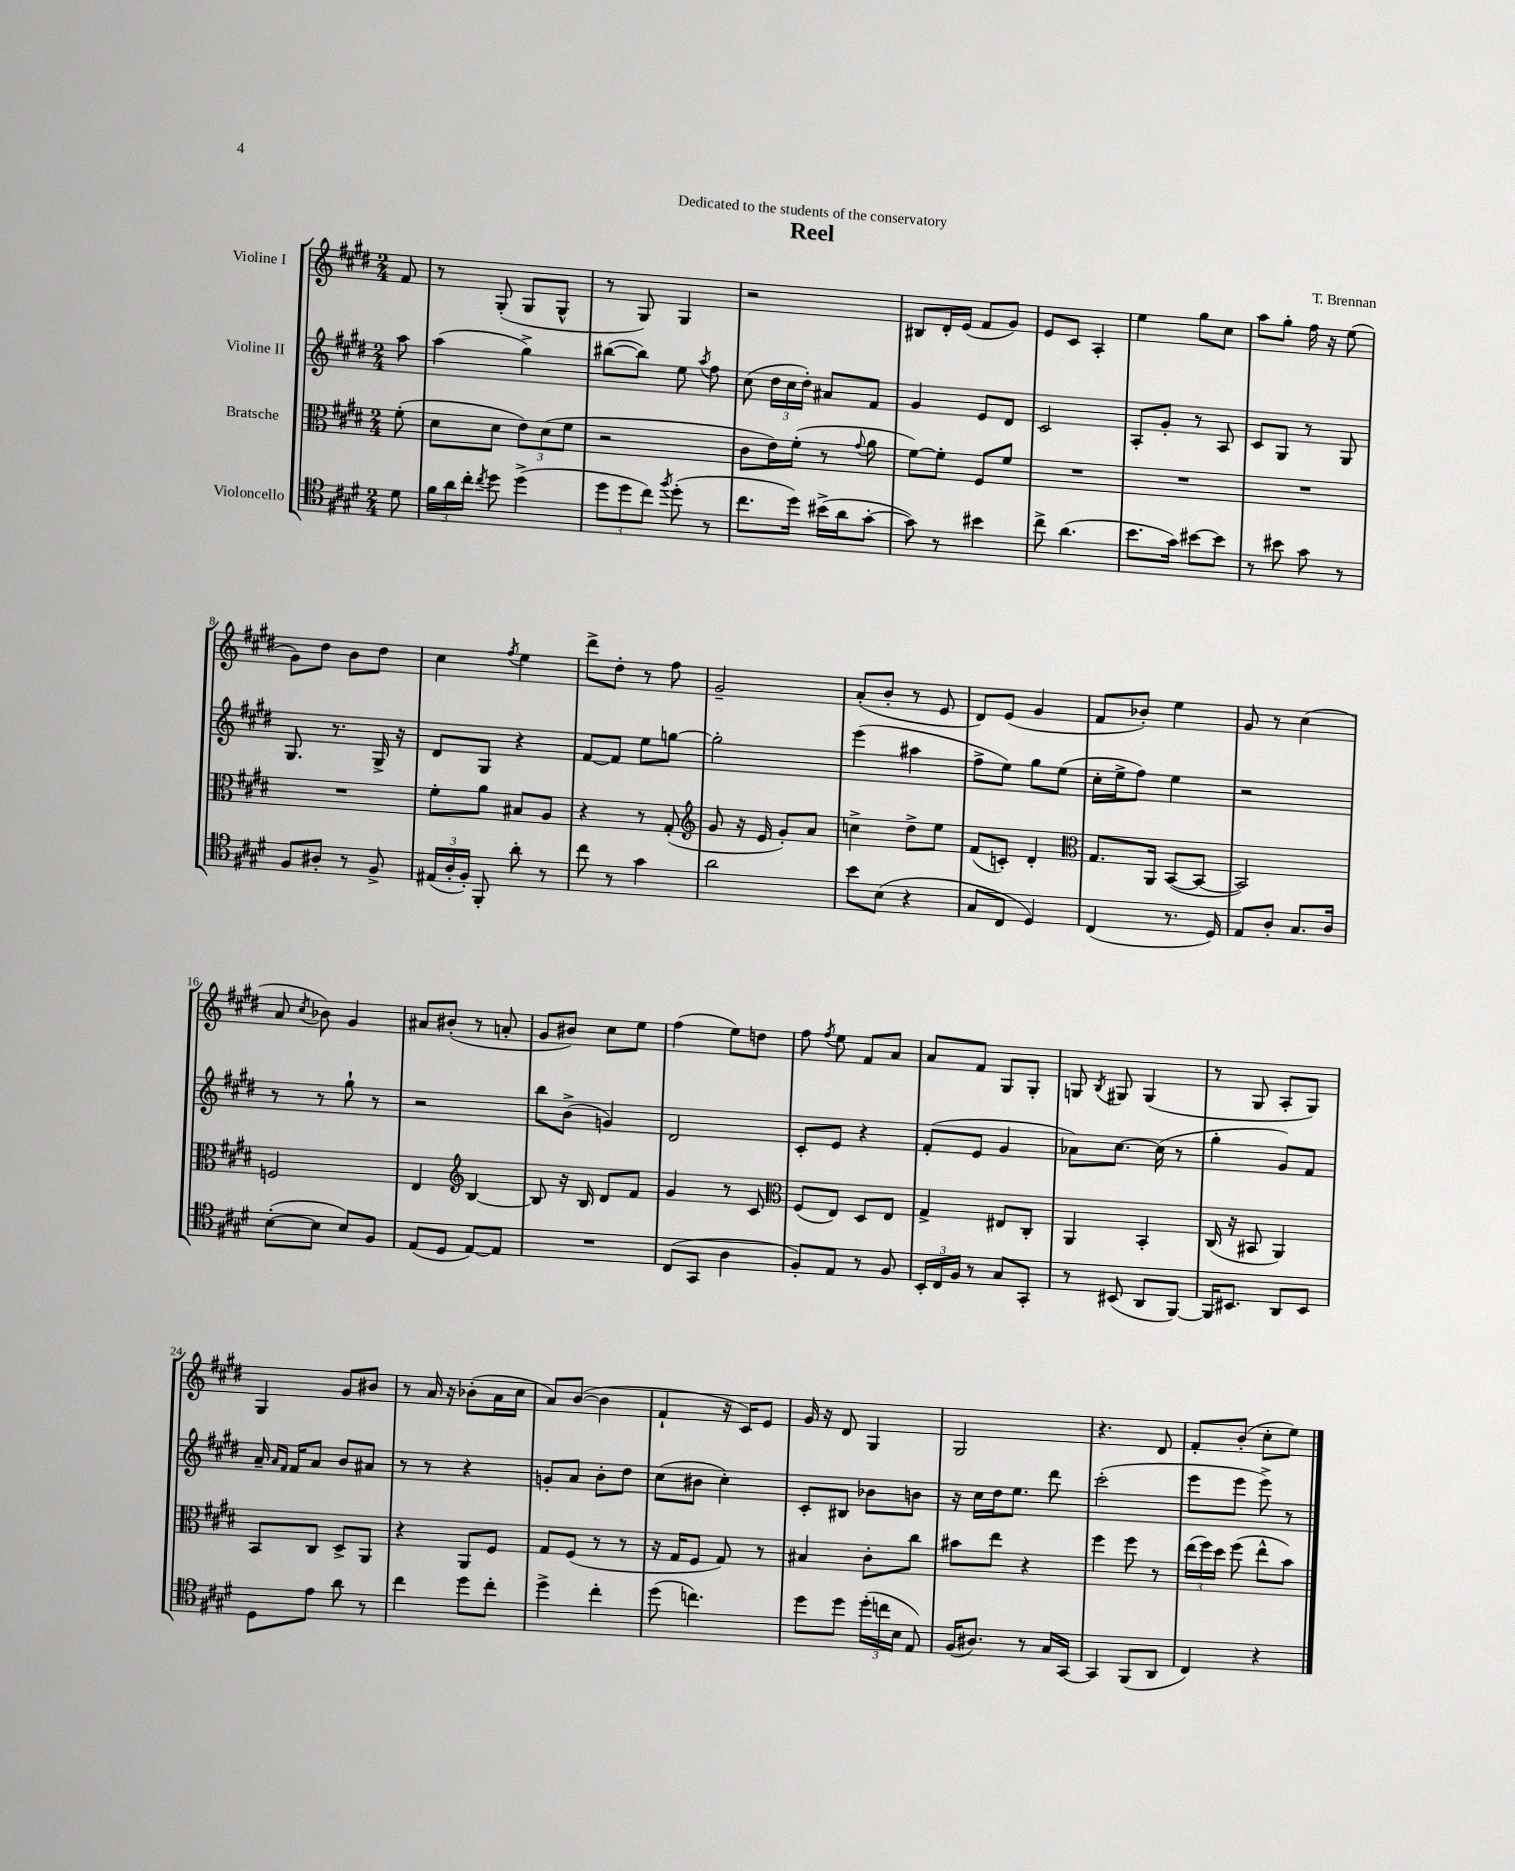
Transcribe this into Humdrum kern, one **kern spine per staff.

**kern	**kern	**kern	**kern
*staff4	*staff3	*staff2	*staff1
*clefC4	*clefC3	*clefG2	*clefG2
*k[f#c#g#d#]	*k[f#c#g#d#]	*k[f#c#g#d#]	*k[f#c#g#d#]
*M2/4	*M2/4	*M2/4	*M2/4
8d#	(8f#'	8aa	8f#
=	=	=	=
24f#	8d#	(4aa	8r
24a	.	.	.
24cc#'	.	.	.
8qcc#	.	.	.
8dd#	8d#	.	(8G#'
(4dd#^	12e)	4gg#^)	8G#
.	(12d#	.	.
.	.	.	8G#^^
.	12f#	.	.
=	=	=	=
12dd#	2r	([8bb#	8r
12dd#	.	.	.
.	.	8bb#])	8G#)
12cc#)	.	.	.
8qff#	.	.	.
(8dd#'	.	8ee	4G#
.	.	8qaa	.
8r	.	8ff#	.
=	=	=	=
8.cc#	8c#	(8cc#	2r
.	16e)	24dd#	.
.	.	24cc#	.
16dd#)	(16f#'	.	.
.	.	24dd#')	.
(16b#^	8r	8a#	.
16a	.	.	.
.	8qqg#	.	.
[8g#'	8a	8f#	.
=	=	=	=
8g#])	[8f#)	4g#	8B#
8r	8f#']	.	16d#'
.	.	.	(16e
4b#	8F#	8e	8f#
.	8f#	8d#	8g#)
=	=	=	=
8cc#^	2r	2c#	8e
(4.a	.	.	8c#
.	.	.	4A'
=	=	=	=
8.b	2r	8A'	4ee
.	.	8g#'	.
16g#)	.	.	.
[8b#	.	8r	8gg#
8b#]	.	8A	8cc#
=	=	=	=
8r	2r	8c#	8aa
8b#	.	8G#	8gg#'
8g#	.	8r	16ff#
.	.	.	16r
8r	.	8G#	(8ee
=	=	=	=
8F#	2r	8.G#	8g#)
8A#'	.	.	8dd#
.	.	8.r	.
8r	.	.	8b
8F#^	.	16G#^	8dd#
.	.	16r	.
=	=	=	=
(24E#	8f#'	8d#	4cc#
24A'	.	.	.
24F#')	.	.	.
8FF#'	8a	8G#	.
.	.	.	8qff#
8a'	8B#	4r	4ee
8r	8A	.	.
=	=	=	=
8cc#	4r	[8f#	8ddd#^
8r	.	8f#]	8dd#'
4g#	8r	8ee	8r
.	(8G#'	[8gg	8ff#
=	=	=	=
*	*clefG2	*	*
2a	8g#	2gg']	2g#~
.	16r	.	.
.	16e	.	.
.	8g#')	.	.
.	8a	.	.
=	=	=	=
8b	4cc^	(4eee	(8a'
(8B	.	.	8b'
4r	8dd#^	4aa#	8r
.	8ee	.	8e
=	=	=	=
8G#	(8f#	8ff#^	8d#)
8C#	8c')	8ee)	(8e
4D#)	4d#'	8gg#	4g#
.	.	(8ee	.
=	=	=	=
*	*clefC3	*	*
(4C#	8.G#	16cc#'	8f#
.	.	16ee^	.
.	.	8ff#)	8b-')
.	16AA	.	.
8.r	([8BB	4ee	4ee
.	8BB_	.	.
16D#)	.	.	.
=	=	=	=
8E	2BB])	2r	8g#
8A'	.	.	8r
8.G#	.	.	(4cc#
16A	.	.	.
=	=	=	=
([8B'	2F	8r	8a
.	.	.	8qcc#
8B]	.	8r	8b-)
8B)	.	8gg#`	4g#
8F#	.	8r	.
=	=	=	=
(8E	4E	2r	8a#
8D#	.	.	(8b#'
*	*clefG2	*	*
[8E)	[4B	.	8r
8E]	.	.	8a'
=	=	=	=
2r	8B]	8bb	8g#
.	16r	(8b^	8b#)
.	16B	.	.
.	8d#	4g)	8cc#
.	8f#	.	8ee
=	=	=	=
(8C#	4g#	2d#	(4ff#
8GG#	.	.	.
4A	8r	.	8ee)
.	8c#	.	8dd
=	=	=	=
*	*clefC3	*	*
8F#')	(8F#	8c#'	8ff#
.	.	.	8qff#
8E	8E)	8e	8ee
8r	8D#	4r	8f#
8F#	8E	.	8a
=	=	=	=
24BB'	4G#^	(8f#'	8a
24C#	.	.	.
24F#	.	.	.
8r	.	8e	8f#
8G#	8E#	4g#	8G#
8GG#'	8C#'	.	8G#'
=	=	=	=
8r	4AA	8a-)	8G
.	.	.	8qB
(8BB#	.	[8.cc#	8G#
8AA	4BB'	.	(4G#
.	.	(16cc#]	.
[8FF#)	.	8r	.
=	=	=	=
16FF#]	(16C#	4gg#'	8r
8.BB#	16r	.	.
.	8BB#	.	8G#
8AA	4AA)	8g#)	8A'
8BB#	.	8f#	8G#)
=	=	=	=
8D#	8BB	16a~	4G#
.	.	16qqa	.
.	.	16qqf#	.
.	.	16f#	.
8e	8C#	8a	.
8a	8D#^	8b	8g#
8r	8AA	8a#	8b#
=	=	=	=
4cc#	4r	8r	8r
.	.	8r	16a
.	.	.	16r
8dd#	8AA	4r	(8b-'
8cc#'	8F#	.	16a
.	.	.	16cc#
=	=	=	=
4dd#^	8G#	8g'	8a)
.	(8F#	8a	([8b
4cc#'	8r	8b'	4b]
.	8r	8dd#	.
=	=	=	=
(8dd#	16r	(8cc#	4f#`
.	16G#	.	.
4.cc)	8F#	8b#	.
.	8G#)	4cc#')	16r
.	.	.	16c#)
.	8r	.	8e
=	=	=	=
8dd#	4B#	8c#'	16g#
.	.	.	16r
8dd#	.	8B#	8d#
(24dd#'	8c#'	8b-	4G#
24cc	.	.	.
24B	.	.	.
8E)	8cc#	8b	.
=	=	=	=
(16F#	8b#	16r	2G#
8.A#)	.	16cc#	.
.	8ee	16dd#	.
.	.	8.ee	.
8r	4r	.	.
16G#	.	8ddd#	.
[16GG#	.	.	.
=	=	=	=
4GG#]	4ff#	(2ccc#'	4.r
(8FF#	8ff#	.	.
8AA	8r	.	8d#
=	=	=	=
4C#)	(24ee	8eee	8f#'
.	24ff#)	.	.
.	24dd#	.	.
.	(8ff#	8eee	(8b'
4r	8ee^^	8eee^)	8cc#'
.	8b)	8r	8ee)
==	==	==	==
*-	*-	*-	*-
